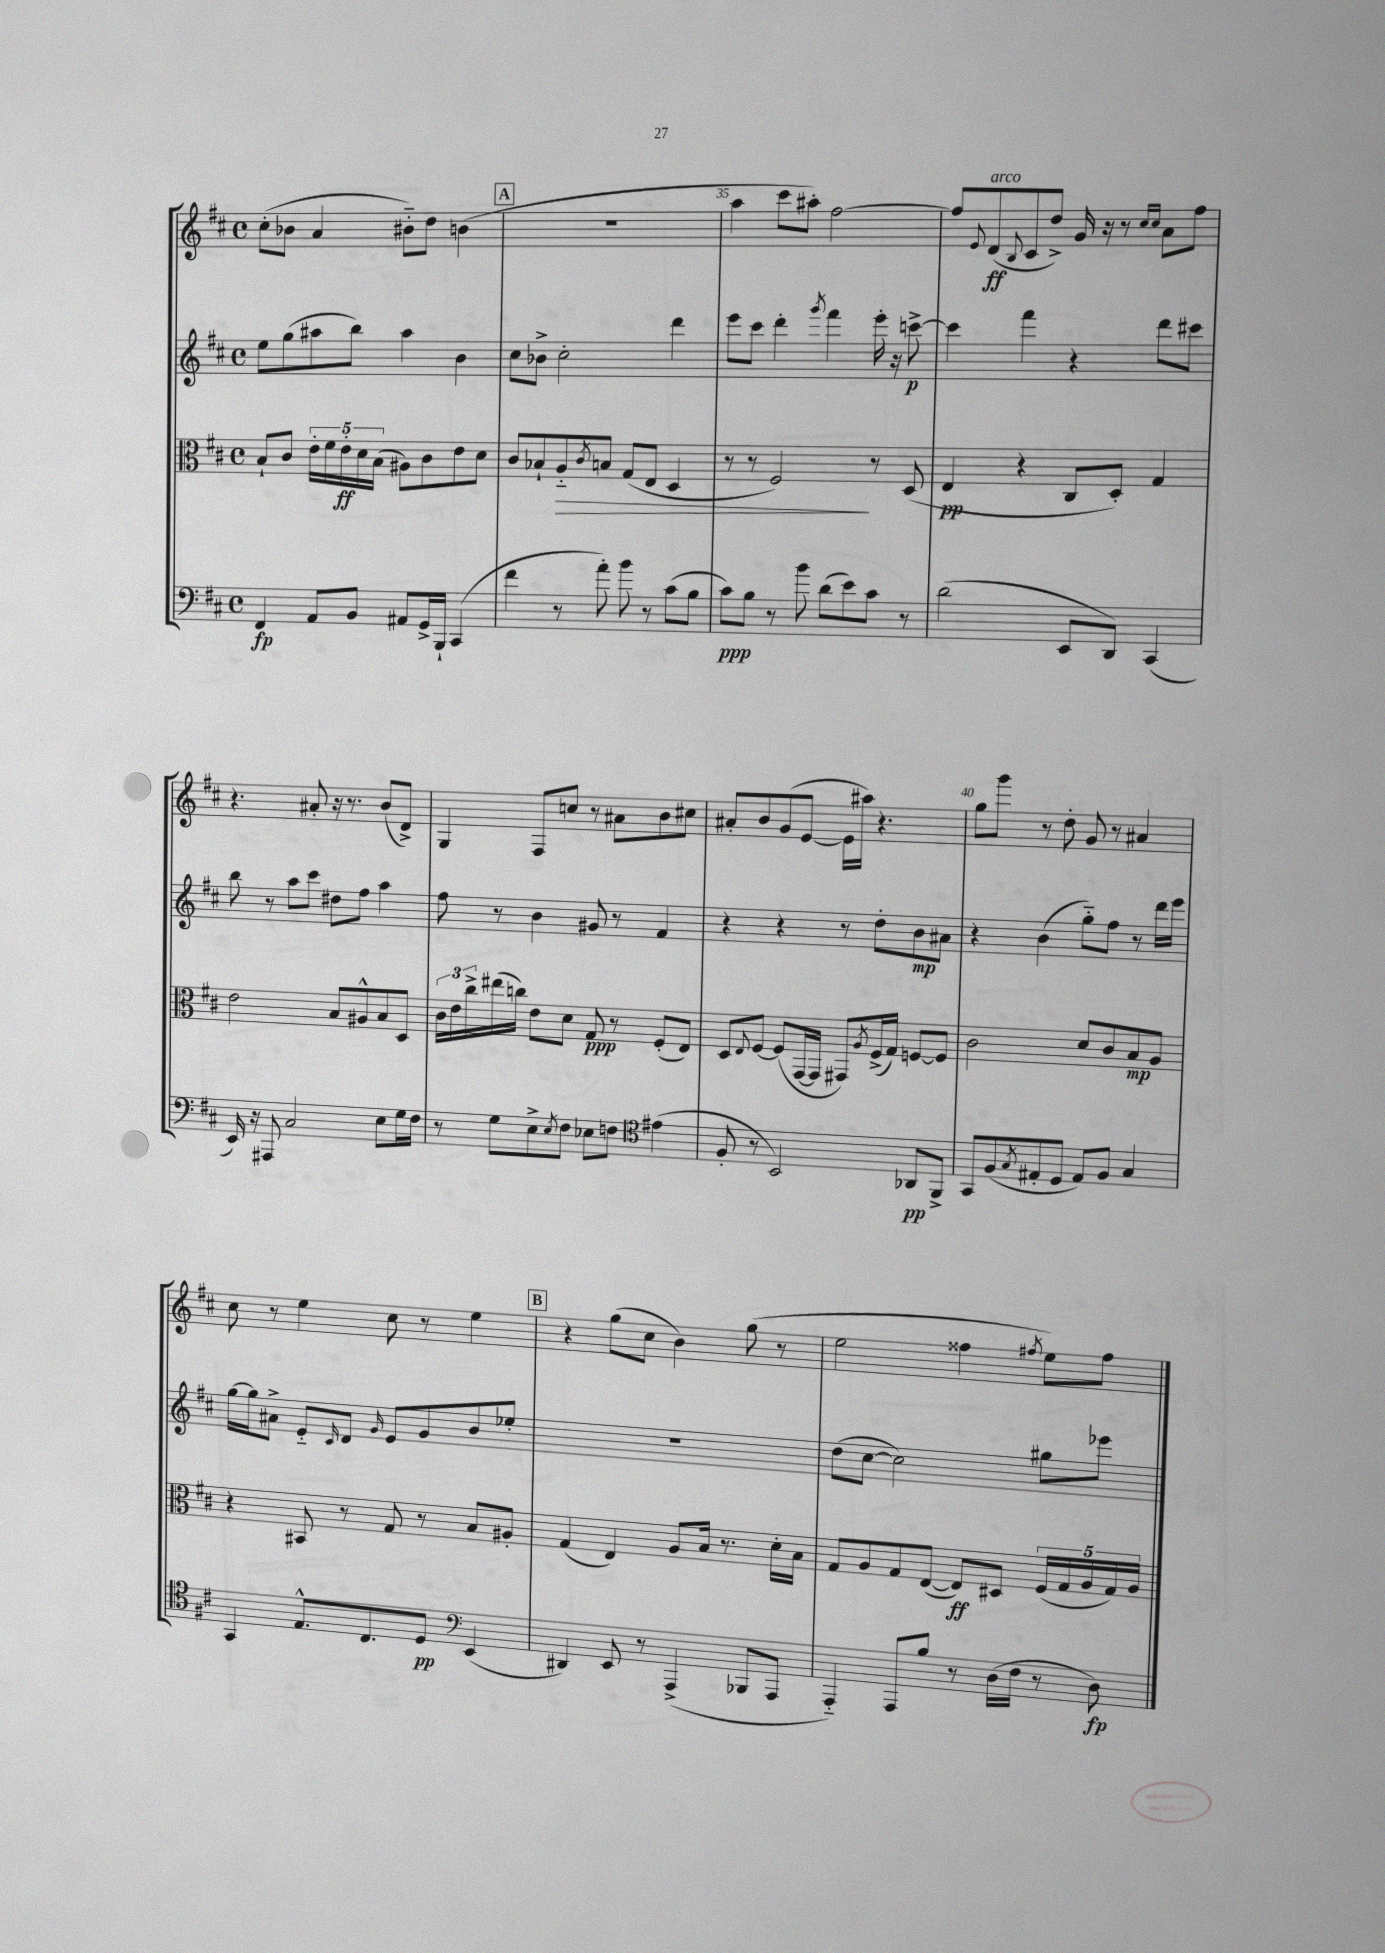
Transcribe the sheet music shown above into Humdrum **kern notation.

**kern	**kern	**kern	**kern
*staff4	*staff3	*staff2	*staff1
*clefF4	*clefC3	*clefG2	*clefG2
*k[f#c#]	*k[f#c#]	*k[f#c#]	*k[f#c#]
*M4/4	*M4/4	*M4/4	*M4/4
*met(c)	*met(c)	*met(c)	*met(c)
4FF#/	8B`/L	8ee\L	(8cc#'\L
.	8c#/J	(8gg\	8b-\J
8AA/L	20e'\LL	8aa#\	4a/
.	20f#\	.	.
.	20e'\	.	.
8BB/J	.	8bb\J)	.
.	20d\	.	.
.	(20B\JJ	.	.
8AA#/L	8A#\L)	4aa#\	8b#'~\L)
16GG^/L	8c#\	.	8dd\J
16BBB`/JJ	.	.	.
(4CC#/	8e\	4b\	(4b\
.	8d\J	.	.
=	=	=	=
4f#\	8c#/L	8cc#\L	1r
.	8B-`/	8b-^\J	.
8r	8A'~/	2cc#'\	.
.	8qc#/	.	.
8a'\)	8B/J	.	.
8b\	(8G/L	.	.
8r	8E/J	.	.
(8c#\L	4D/	4ddd\	.
8B\J	.	.	.
=	=	=	=
8c#\L)	8r	8eee\L	4aa\
8B\J	8r	8ccc#\J	.
8r	2F#/)	4ddd'\	8ccc#\L
8b\	.	.	8aa#'\J)
.	.	8qggg/	.
(8d\L	.	4fff#\	[2ff#\
8e\)	.	.	.
8c#\J	8r	16eee'\	.
.	.	16r	.
8r	(8D/	[8ccc^\	.
=	=	=	=
(2d\	4E/	4ccc\]	8ff#/]L
.	.	.	8qqe/
.	.	.	(8d/
.	.	.	8qqB/
.	4r	4fff#\	8c#/
.	.	.	8dd^/J)
8EE/L	8C#/L	4r	16g/
.	.	.	16r
8DD/J)	8D'/J)	.	8r
.	.	.	16qqcc#/LL
.	.	.	16qqcc#/JJ
(4CC#/	4G/	8ddd\L	8a\L
.	.	8ccc#\J	8ff#\J
=	=	=	=
16EE/)	2e\	8bb\	4.r
16r	.	.	.
8AAA#/	.	8r	.
2C#/	.	8aa\L	.
.	.	8ccc#\J	8a#'/
.	8B/L	8dd#\L	16r
.	.	.	8.r
.	8A#^^/	8ff#\J	.
8E\L	8B/	4aa\	(8b/L
16G\L	8D/J	.	8d^/J)
16F#\JJ	.	.	.
=	=	=	=
8r	24c#\LL	8ff#\	4G/
.	24e\	.	.
.	24cc#^\	.	.
8G\L	(16ee#\	8r	.
.	16cc\JJ)	.	.
8E^\	8e\L	4b\	8F#/L
8qE/	.	.	.
8F#\J	8d\J	.	8cc/J
8E-\L	8G/	8g#/	8r
8F\J	8r	8r	8a#\L
*clefC4	*	*	*
(4e#\	(8F#'/L	4f#/	8b\
.	8E/J)	.	8cc#\J
=	=	=	=
8F#'/	8D/L	4r	8a#'/L
.	8qqE/	.	.
8r	[8F#/J	.	8b/
2BB/)	(8F#/]L	4r	(8g/
.	[16GG/L	.	[8e/J
.	16GG/]JJ	.	.
.	8GG#/L)	8r	16e\]LL
.	.	.	16aa#\JJ)
.	8qA/	.	.
.	(16F#^/L	8dd'\L	4.r
.	16G/JJ)	.	.
8AA-/L	[8F/L	8b\	.
8FF#^/J	8F/]J	8a#\J	.
=	=	=	=
8GG/L	2c#\	4r	8gg\L
(8F#/	.	.	8ggg\J
8qG/	.	.	.
8E#'/	.	(4b\	8r
8D/J	.	.	8dd'\
8E#/L)	8d/L	8gg'~\L)	8g/
8F#/J	8c#/	8ff#\J	8r
4G/	8B/	8r	4a#/
.	8A/J	16ddd\LL	.
.	.	16eee\JJ	.
=	=	=	=
4GG/	4r	[16gg\LL	8cc#\
.	.	16gg\]J	.
.	.	8a#^\J	8r
8.E^^/L	8BB#/	8e'~/L	4ee\
.	.	16qqc#/	.
.	8r	8d/J	.
8.C#/	.	.	.
.	.	16qqg/	.
.	8G/	8e/L	8cc#\
8D/J	8r	8g/	8r
*clefF4	*	*	*
(4EE/	8B/L	8b/	4ee\
.	8A#'/J	8ee-'/J	.
=	=	=	=
4DD#/)	(4G/	1r	4r
8EE/	4E/)	.	(8gg\L
8r	.	.	8cc#\J
(4AAA^/	8A/L	.	4b\)
.	16B/Jk	.	.
.	8.r	.	.
8BBB-/L	.	.	(8gg\
8AAA/J	16d'\LL	.	8r
.	16B\JJ	.	.
=	=	=	=
4AAA'~/)	8G/L	(8dd\L	2ee\
.	8A/	[8cc#\J	.
8AAA/L	8G/	2cc#\])	.
8B/J	([8E/J	.	.
8r	8E/]L)	.	4ff##\
(16D\LL	8D#/J	.	.
16F#\JJ	.	.	.
.	.	.	8qff#/
8r	(20F#/LL	8gg#\L	8ee\L)
.	20G/	.	.
.	20A/	.	.
8D\)	.	8eee-\J	8ff#\J
.	20G/)	.	.
.	20A/JJ	.	.
==	==	==	==
*-	*-	*-	*-
